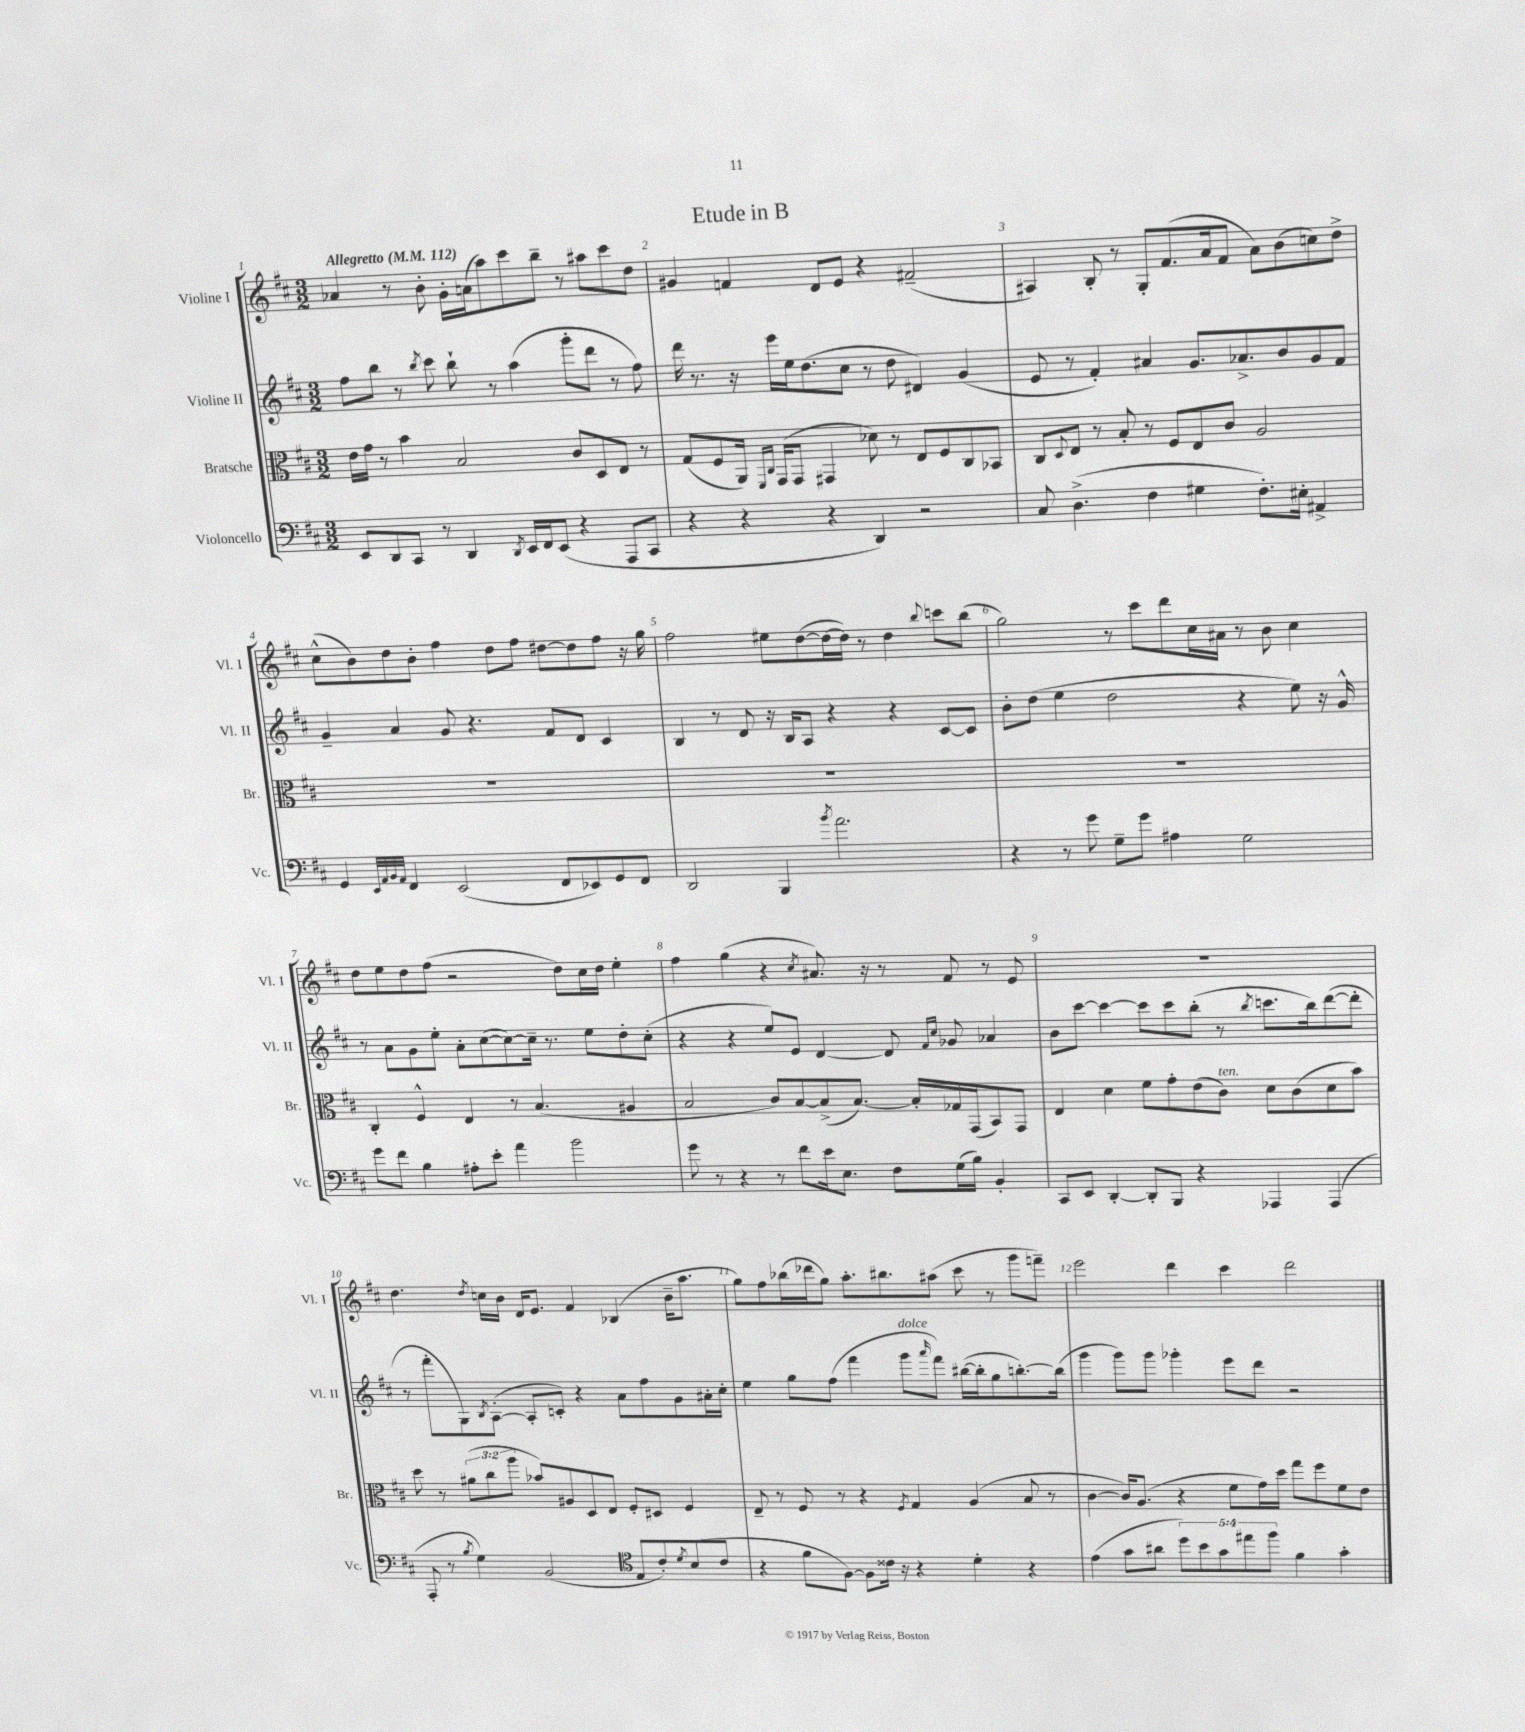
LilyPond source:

\header { title = "Etude in B" }
<<
\new StaffGroup <<
\new Staff = "s0" \with { instrumentName = "Violine I" shortInstrumentName = "Vl. I" } {
    \clef treble \key d \major \numericTimeSignature \time 3/2 \tempo "Allegretto" 4 = 112
    aes'4 r8 b'8-. g'16-. a'16( a''8) cis'''8 b''8-- r8 ais''8 cis'''8 d''8 |
    gis'4 f'4 d'8 e'8 r4 fis'2--( |
    ais4) b8-. r8 g8-. fis'8.( a'16 fis'8 a'8) b'8( c''8) d''8-> |
    cis''8-^( b'8) d''8 b'8-. fis''4 d''8 fis''8 dis''8~ dis''8 fis''8 r16 g''16 |
    fis''2 eis''8 d''8~( d''16~ d''16) r8 d''4 \appoggiatura { b''8 } c'''8 b''8( |
    g''2) r8 cis'''8 d'''8 cis''16 ais'16 r8 b'8 cis''4 |
    d''8 e''8 d''8 fis''8( r2 d''8) cis''16 d''16 e''4-. |
    fis''4 g''4( r4 \acciaccatura { cis''8 } ais'8.) r16 r8 fis'8 r8 e'8 |
    R1. |
    d''4. \acciaccatura { d''8 } c''16 b'16 d'16 e'8. fis'4 bes4( b'16-- a''8. |
    g''8) fis''8 bes''16( des'''16 g''8) a''8.-. bis''8. ais''8( cis'''8 r8 g'''8 f'''8--) |
    e'''2 d'''4 cis'''4 d'''2 \bar "|." |
}
\new Staff = "s1" \with { instrumentName = "Violine II" shortInstrumentName = "Vl. II" } {
    \clef treble \key d \major \numericTimeSignature \time 3/2
    fis''8 b''8 r8 \acciaccatura { b''8 } cis'''8 b''8-! r8 a''4( g'''8-. d'''8 r8 fis''8) |
    d'''16 r8. r16 e'''16 e''16 d''8.( cis''8 r8 d''8 dis'4) g'4( |
    e'8 r8 fis'4-.) ais'4 g'8. aes'8.-> b'8 g'8 fis'8 |
    g'4-- a'4 g'8 r4. fis'8 d'8 cis'4 |
    b4 r8 d'8 r16 b16 a8 r4 r4 cis'8~ cis'8 |
    b'8-. d''8( e''4 d''2 r4 e''8) r16 g'16-^ |
    r8 a'8 g'8 e''8-. a'8-. cis''8~( cis''8~) cis''16-- r8. e''8 d''8-. cis''8-.( |
    r4 r4 e''8) e'8 d'4~ d'8 \grace { fis'16 cis''16 } ges'8 aes'4 |
    b'8 cis'''8~ cis'''4~ cis'''8 cis'''8 b''8-.( r8 \acciaccatura { b''8 } c'''8. b''16) d'''8~( d'''8-. |
    r8 fis'''8-. g8) \acciaccatura { b8 } a8~-.( a8-. c'8-.) r4 a'8 fis''8 g'8 ais'16-. cis''16-. |
    e''4 g''8 fis''8( fis'''4 g'''8^\markup { \italic "dolce" } \grace { a'''16 } fis'''8) bis''16~( bis''16-. g''8 b''8.~-.) b''16( |
    g'''4 g'''8) g'''8 ges'''4-. e'''8 d'''8 r2 \bar "|." |
}
\new Staff = "s2" \with { instrumentName = "Bratsche" shortInstrumentName = "Br." } {
    \clef alto \key d \major \numericTimeSignature \time 3/2 \override Staff.TupletNumber.text = #tuplet-number::calc-fraction-text
    e'16 g'16 r8 b'4 b2 cis'8 d8 e8 r8 |
    g8( fis8 a,16) \grace { fis,16 cis16 } g,16( g,8 gis,4 des'8) r8 e8 fis8 cis8 bes,8 |
    cis8 \appoggiatura { d8 } e8 r8 b8-. r8 fis8 e8 cis'8 a2 |
    R1. |
    R1. |
    R1. |
    cis4-. fis4-^ e4 r8 b4.( ais4 |
    b2 cis'8) b8~ b8->( b8.~) b16-. ges16 g,16( b,8) g,8 |
    e4 d'4 fis'8 g'8-. e'8( cis'8^\markup { \italic "ten." }) d'8 cis'8( d'8 b'8) |
    d''8 r8 \tuplet 3/2 { ais'8( cis''8 a''8 } bes'8) ais8 d8 e8 fis8-. dis8 fis4 |
    e8-- r8 fis8 r8 r4 \acciaccatura { fis8 } g4 a4( b8 r8 |
    cis'4~ cis'16) a8.( r4 fis'8 g'16) d''16 g''8 fis''8 fis'8 e'8 \bar "|." |
}
\new Staff = "s3" \with { instrumentName = "Violoncello" shortInstrumentName = "Vc." } {
    \clef bass \key d \major \numericTimeSignature \time 3/2 \override Staff.TupletNumber.text = #tuplet-number::calc-fraction-text
    e,8 d,8 cis,8 r8 d,4 \acciaccatura { d,8 } e,16 fis,16 e,8( r4 a,,8 cis,8 |
    r4 r4 r4 d,4) r2 |
    cis8 d4.->( fis4 gis4 fis8.-.) eis16-. ais,4-> |
    g,4 \grace { e,32 a,32 b,32 a,32 } fis,4 e,2( fis,8 ees,8) g,8 fis,8 |
    d,2 b,,4 \acciaccatura { b'8 } a'2. |
    r4 r8 g'8 g8-- g'8 ais4 g2 |
    g'8 fis'8 b4 ais8-. e'8-. a'4 b'2 |
    g'8 r8 r4 r8 fis'8 e'16 e8. fis8 g16( b16) b,4-. |
    cis,8 e,8 d,4~-. d,8-. b,,8 r4 aes,,4 aes,,4( |
    a,,8-. r8 \acciaccatura { b8 } g4) b,2( \clef tenor e8 cis'8-.) \acciaccatura { d'8 } b8( cis'8 |
    r4 fis'8 fis8~) fis8 cisis'16 r16 r4 d'4-. r4 |
    e'4( g'8 ais'8 \tuplet 5/4 { d''8) b'8 g'8 eis''8 fis''8 } fis'4 g'4-. \bar "|." |
}
>>
>>
\layout { \context { \Score \override BarNumber.break-visibility = ##(#f #t #t) barNumberVisibility = #all-bar-numbers-visible } }
